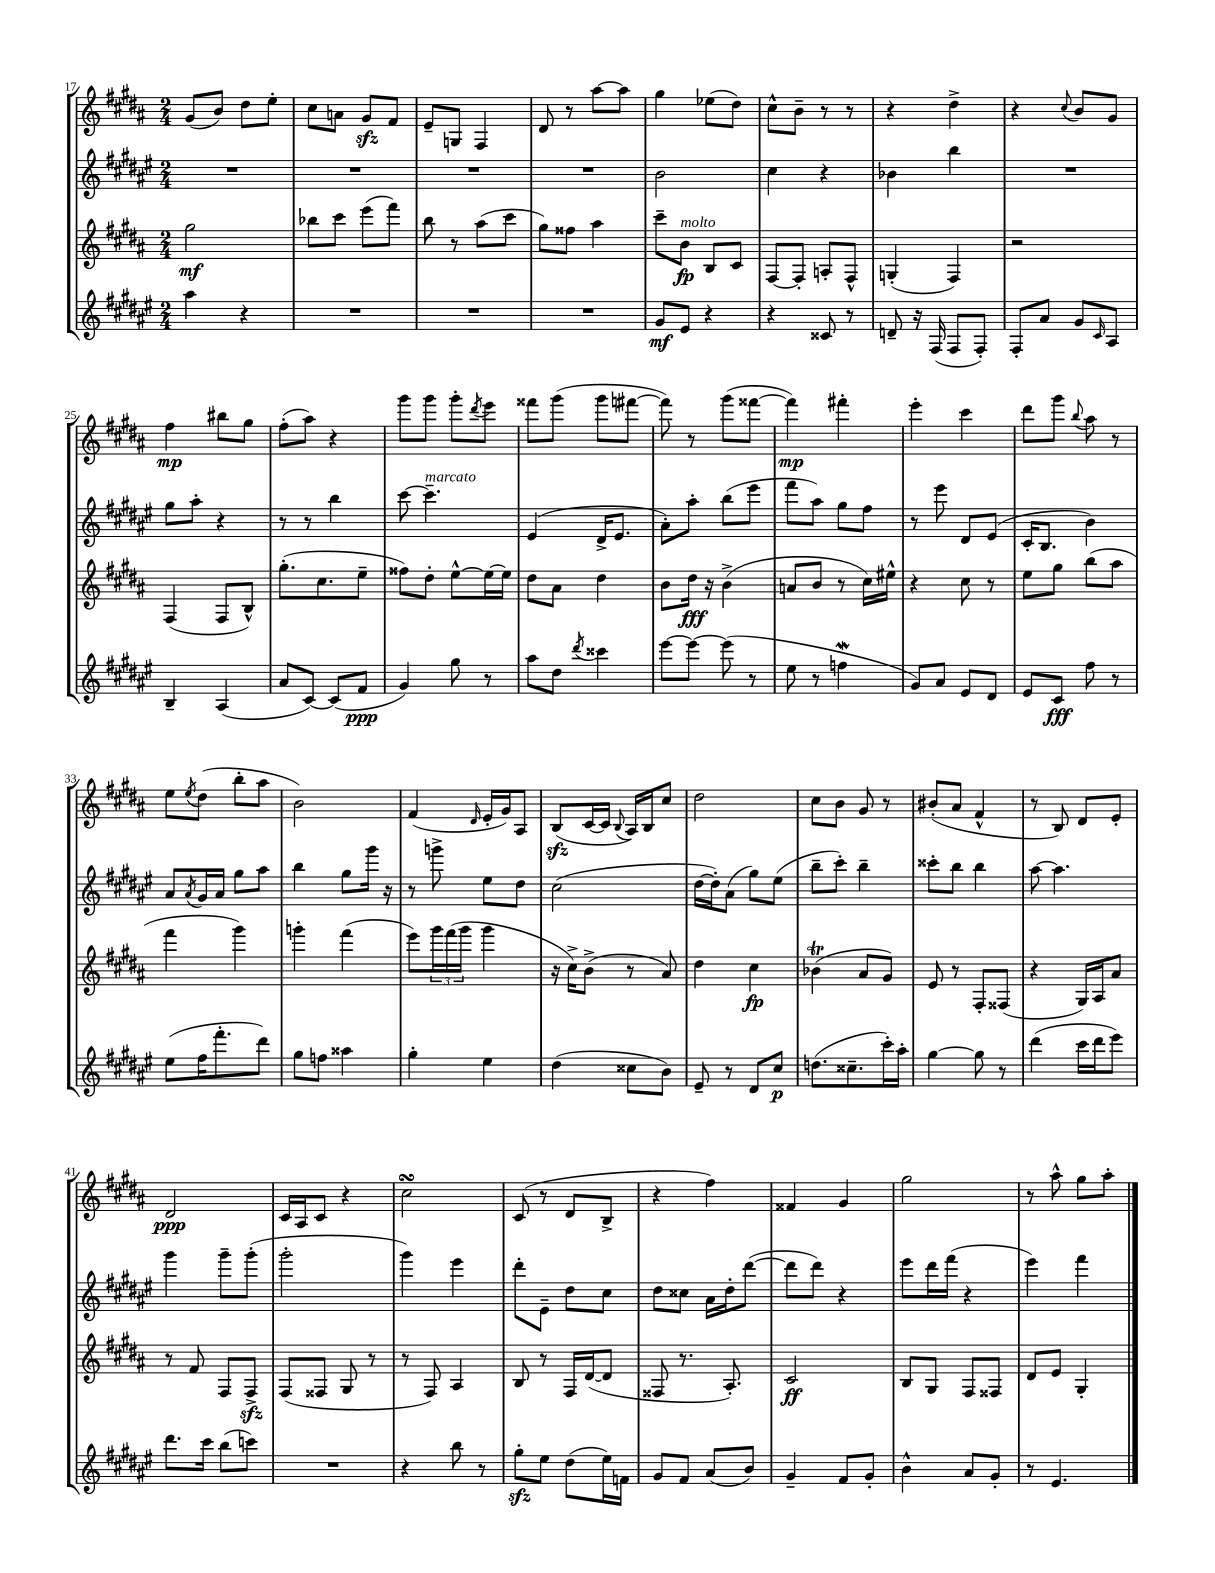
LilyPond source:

<<
\new StaffGroup <<
\new Staff = "s0" {
    \clef treble \key b \major \numericTimeSignature \time 2/4
    gis'8( b'8) dis''8 e''8-. |
    cis''8 a'8 gis'8\sfz fis'8 |
    e'8-- g8 fis4 |
    dis'8 r8 ais''8~ ais''8 |
    gis''4 ees''8( dis''8) |
    cis''8-^ b'8-- r8 r8 |
    r4 dis''4-> |
    r4 \appoggiatura { cis''8 } b'8 gis'8 |
    fis''4\mp bis''8 gis''8 |
    fis''8-.( ais''8) r4 |
    gis'''8 gis'''8 gis'''8-. \acciaccatura { dis'''8 } e'''8 |
    fisis'''8 gis'''8( gis'''8 fis'''8~ |
    fis'''8) r8 gis'''8( fisis'''8~ |
    fisis'''4\mp) fis'''4-. |
    e'''4-. cis'''4 |
    dis'''8 gis'''8 \appoggiatura { b''8 } ais''8 r8 |
    e''8 \acciaccatura { e''8 } dis''8( b''8-. ais''8 |
    b'2) |
    fis'4( \grace { dis'16 } e'16-. gis'16) ais8 |
    b8\sfz( cis'16~ cis'16 \appoggiatura { b8 } ais16) b16 cis''8 |
    dis''2 |
    cis''8 b'8 gis'8 r8 |
    bis'8-.( ais'8 fis'4-^ |
    r8 b8) dis'8 e'8-. |
    dis'2\ppp |
    cis'16 ais16 cis'8 r4 |
    cis''2\turn |
    cis'8( r8 dis'8 b8-> |
    r4 fis''4) |
    fisis'4 gis'4 |
    gis''2 |
    r8 ais''8-^ gis''8 ais''8-. \bar "|." |
}
\new Staff = "s1" {
    \clef treble \key fis \major \numericTimeSignature \time 2/4
    R2 |
    R2 |
    R2 |
    R2 |
    b'2 |
    cis''4 r4 |
    bes'4 b''4 |
    R2 |
    gis''8 ais''8-. r4 |
    r8 r8 b''4 |
    cis'''8~ cis'''4.--^\markup { \italic "marcato" } |
    eis'4( dis'16-> eis'8. |
    ais'8-.) ais''8-. b''8( eis'''8 |
    fis'''8 ais''8) gis''8 fis''8 |
    r8 eis'''8 dis'8 eis'8( |
    cis'16-. b8. b'4) |
    ais'8 \acciaccatura { ais'8 } gis'16 ais'16 gis''8 ais''8 |
    b''4 gis''8 gis'''16 r16 |
    r8 g'''8-> eis''8 dis''8 |
    cis''2( |
    dis''16~ dis''16-.) ais'8( gis''8) eis''8( |
    b''8-- cis'''8-.) b''4-- |
    cisis'''8-. b''8 b''4 |
    ais''8~ ais''4. |
    gis'''4 gis'''8-- gis'''8-.( |
    gis'''2-. |
    gis'''4) eis'''4 |
    dis'''8-. eis'8-- dis''8 cis''8 |
    dis''8 cisis''8 ais'16 dis''16-. dis'''8~( |
    dis'''8 dis'''8) r4 |
    eis'''8 dis'''16 fis'''16( r4 |
    eis'''4) fis'''4 \bar "|." |
}
\new Staff = "s2" {
    \clef treble \key b \major \numericTimeSignature \time 2/4
    gis''2\mf |
    bes''8 cis'''8 e'''8( fis'''8) |
    b''8 r8 ais''8( cis'''8 |
    gis''8) fisis''8 ais''4 |
    cis'''8-- b'8\fp^\markup { \italic "molto" } b8 cis'8 |
    fis8~ fis8-. a8-. fis8-^ |
    g4-.( fis4) |
    r2 |
    fis4( fis8 b8-^) |
    gis''8.-.( cis''8. e''8-- |
    fisis''8) dis''8-. e''8~-^ e''16~ e''16 |
    dis''8 ais'8 dis''4 |
    b'8 dis''16\fff r16 b'4->( |
    a'8 b'8 r8 cis''16) eis''16-^ |
    r4 cis''8 r8 |
    e''8 gis''8 b''8( ais''8 |
    fis'''4 gis'''4) |
    g'''4-. fis'''4( |
    e'''8) \tuplet 3/2 { gis'''16 fis'''16( gis'''16 } gis'''4 |
    r16 cis''16->) b'8->( r8 ais'8) |
    dis''4 cis''4\fp |
    bes'4\trill( ais'8 gis'8) |
    e'8 r8 fis8-. fisis8( |
    r4 gis16) ais16 ais'8 |
    r8 fis'8 fis8 fis8->\sfz |
    fis8( fisis8 gis8 r8 |
    r8 fis8) ais4 |
    b8 r8 fis16 dis'16~( dis'8 |
    fisis8 r8. ais8.-.) |
    cis'2\ff |
    b8 gis8 fis8 fisis8 |
    dis'8 e'8 gis4-. \bar "|." |
}
\new Staff = "s3" {
    \clef treble \key fis \major \numericTimeSignature \time 2/4
    ais''4 r4 |
    R2 |
    R2 |
    R2 |
    gis'8\mf eis'8 r4 |
    r4 cisis'8 r8 |
    d'8-- r16 fis16( fis8 fis8-.) |
    fis8-. ais'8 gis'8 \grace { cis'16 } ais8 |
    b4-- ais4( |
    ais'8 cis'8~) cis'8( fis'8\ppp |
    gis'4) gis''8 r8 |
    ais''8 dis''8 \acciaccatura { dis'''8 } cisis'''4 |
    eis'''8~ eis'''8~ eis'''8( r8 |
    eis''8 r8 f''4\mordent |
    gis'8) ais'8 eis'8 dis'8 |
    eis'8 cis'8\fff fis''8 r8 |
    eis''8( fis''16 fis'''8.-. dis'''8) |
    gis''8 f''8 aisis''4 |
    gis''4-. eis''4 |
    dis''4( cisis''8 b'8) |
    eis'8-- r8 dis'8 cis''8\p |
    d''8.( cisis''8.-- cis'''16-.) ais''16-. |
    gis''4~ gis''8 r8 |
    dis'''4( cis'''16 dis'''16 eis'''8) |
    dis'''8. cis'''16 b''8( c'''8) |
    R2 |
    r4 b''8 r8 |
    gis''8-.\sfz eis''8 dis''8( eis''16) f'16 |
    gis'8 fis'8 ais'8( b'8) |
    gis'4-- fis'8 gis'8-. |
    b'4-^ ais'8 gis'8-. |
    r8 eis'4. \bar "|." |
}
>>
>>
\layout { \context { \Score currentBarNumber = #17 } }
